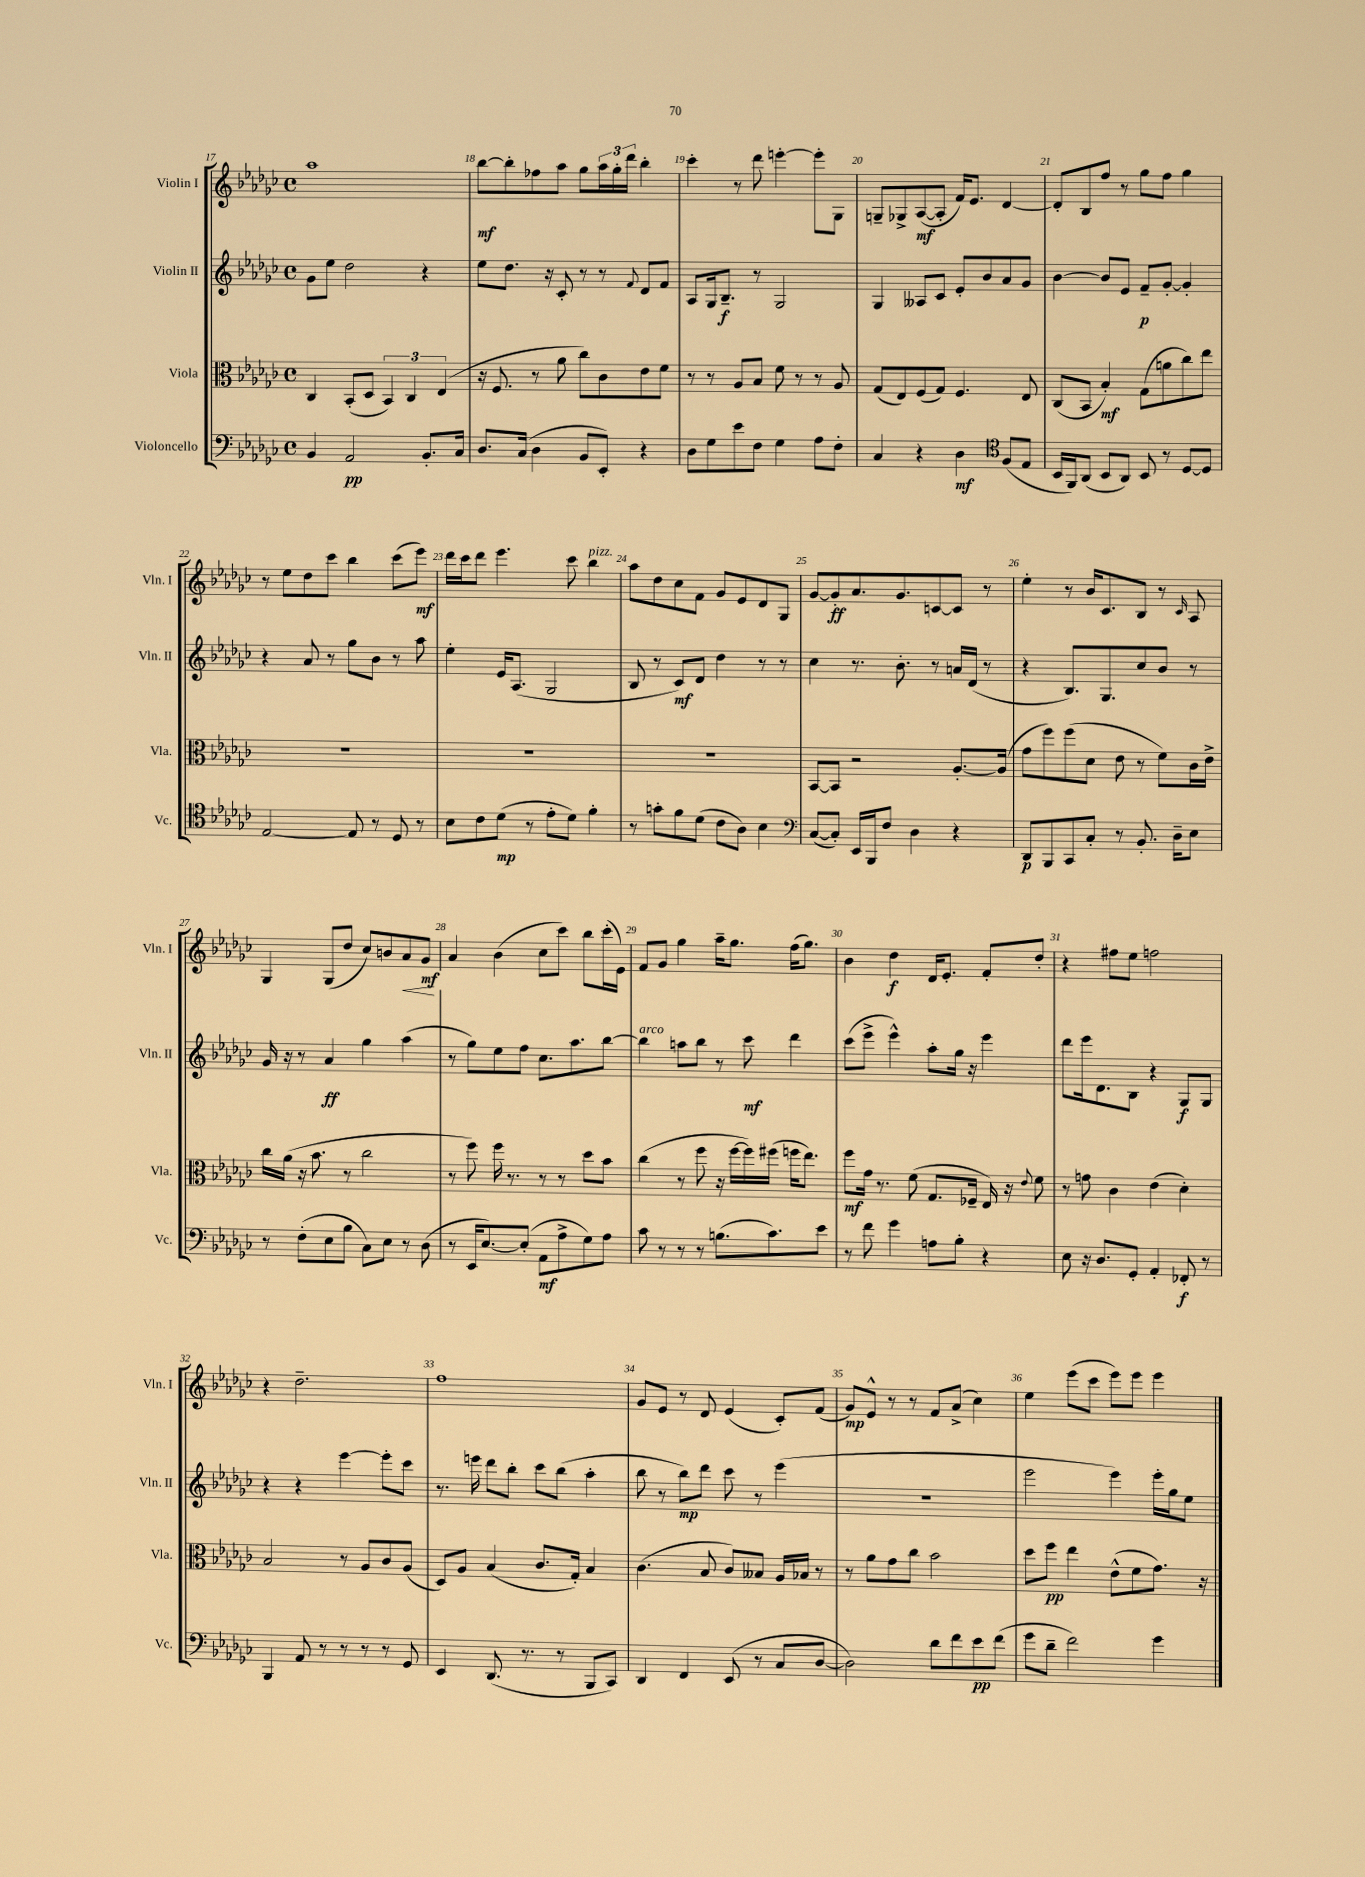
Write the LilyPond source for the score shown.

<<
\new StaffGroup <<
\new Staff = "s0" \with { instrumentName = "Violin I" shortInstrumentName = "Vln. I" } {
    \clef treble \key ges \major \defaultTimeSignature \time 4/4
    aes''1 |
    bes''8~\mf bes''8-. fes''8 aes''8 ges''8 \tuplet 3/2 { aes''16 ges''16-. des'''16 } bes''4-. |
    ces'''4-. r8 des'''8 e'''4~-. e'''8-. ges8 |
    g8-- ges8-> aes8~\mf( aes8-. f'16) ees'8. des'4~ |
    des'8-. bes8 f''8 r8 ges''8 f''8 ges''4 |
    r8 ees''8 des''8 ces'''8 bes''4 ces'''8( ees'''8\mf) |
    des'''16 ces'''16 des'''8 ees'''4. ces'''8 bes''4^\markup { \italic "pizz." } |
    aes''8 des''8 ces''8 f'8 ges'8 ees'8 des'8 ges8 |
    ges'8~ ges'8-.\ff aes'8. ges'8. c'8~ c'8 r8 |
    ees''4-. r8 bes'16 ces'8. bes8 r8 \grace { ces'16 } aes8 |
    ges4 ges8( des''8 ces''8) b'8 aes'8\< ges'8\mf\! |
    aes'4 bes'4( ces''8 ces'''8) bes''8 ces'''16-.( ees'16) |
    f'8 ges'8 ges''4 aes''16-- ges''8. f''16( ges''8.) |
    bes'4 des''4\f des'16 ees'8.-. f'8-. des''8-. |
    r4 fis''8 ees''8 f''2 |
    r4 des''2.-- |
    f''1 |
    ges'8 ees'8 r8 des'8 ees'4( ces'8-.) f'8( |
    ges'8\mp) ees'8-^ r8 r8 f'8 aes'8->( ces''4) |
    ees''4 ees'''8( ces'''8 ees'''8) ees'''8 ees'''4 \bar "|." |
}
\new Staff = "s1" \with { instrumentName = "Violin II" shortInstrumentName = "Vln. II" } {
    \clef treble \key ges \major \defaultTimeSignature \time 4/4
    ges'8 ees''8 des''2 r4 |
    ees''8 des''8. r16 ces'8-. r8 r8 \appoggiatura { f'8 } des'8 f'8 |
    aes8 ges16 bes8.--\f r8 ges2 |
    ges4 aeses8 ces'8 ees'8-. bes'8 aes'8 ges'8 |
    bes'4~ bes'8 ees'8 f'8--\p ges'8~-. ges'4-. |
    r4 aes'8 r8 ges''8 bes'8 r8 aes''8 |
    ees''4-. ees'16 aes8.( ges2 |
    bes8 r8 ces'8\mf) des'8 des''4 r8 r8 |
    ces''4 r8. bes'8.-. r8 a'16 des'16( r8 |
    r4 bes8.) ges8. ces''8 bes'8 r8 |
    ges'16 r16 r8 aes'4\ff ges''4 aes''4( |
    r8 ges''8) ees''8 f''8 ces''8. aes''8. bes''8~ |
    bes''4^\markup { \italic "arco" } a''8 bes''8 r8 ces'''8\mf des'''4 |
    ces'''8( ees'''8-> ees'''4-^) aes''8-. ges''16 r16 ees'''4 |
    des'''8 ees'''16 des'8. bes8 r4 ges8\f ges8 |
    r4 r4 ees'''4~ ees'''8-. ces'''8 |
    r8. e'''16 des'''8 bes''8-. ces'''8 bes''8( aes''4-. |
    bes''8 r8 bes''8\mp) des'''8 ces'''8 r8 ees'''4( |
    R1 |
    ees'''2 ees'''4) ees'''16-. ges''16 ees''8 \bar "|." |
}
\new Staff = "s2" \with { instrumentName = "Viola" shortInstrumentName = "Vla." } {
    \clef alto \key ges \major \defaultTimeSignature \time 4/4
    ces4 bes,8-.( des8 \tuplet 3/2 { bes,4) ces4 ees4( } |
    r16 f8. r8 aes'8 ces''8) ces'8 ees'8 f'8 |
    r8 r8 aes8 bes8 f'8 r8 r8 aes8 |
    ges8( ees8) f8( ges8) f4. ees8 |
    ces8( bes,8 bes4-.\mf) ges8( a'8 ces''8) ees''8 |
    R1 |
    R1 |
    R1 |
    bes,8~ bes,8 r2 aes8.~-. aes16( |
    ges'8 f''8) f''8( des'8 ees'8 r8 f'8) ces'16 ees'16-> |
    ces''16 aes'16( r16 bes'8. r8 ces''2 |
    r8 f''8) f''16 r8. r8 r8 des''8 bes'8 |
    ces''4( r8 f''8 r16 f''16~ f''16) fis''16( f''16 ees''8.) |
    f''8\mf ges'16 r8. f'8( ges8. fes16-- ees16) r16 \appoggiatura { ees'8 } f'8 |
    r8 g'8 ces'4 ees'4( des'4-.) |
    bes2 r8 aes8 ces'8 aes8( |
    des8) aes8 bes4( ces'8. ges16-.) bes4 |
    ces'4.( bes8 ces'8) beses8 aes16 bes16 r8 |
    r8 aes'8 ges'8 ces''8 bes'2 |
    des''8 f''8\pp ees''4 ees'8-^( f'8 ges'8.) r16 \bar "|." |
}
\new Staff = "s3" \with { instrumentName = "Violoncello" shortInstrumentName = "Vc." } {
    \clef bass \key ges \major \defaultTimeSignature \time 4/4
    bes,4 aes,2\pp bes,8.-. ces16 |
    des8. ces16( des4 bes,8 ees,8-.) r4 |
    des8 ges8 ees'8 f8 ges4 aes8 f8-. |
    ces4 r4 des4\mf \clef tenor f8( ees8 |
    bes,16 f,16) aes,8( bes,8 aes,8) bes,8 r8 des8~ des8 |
    ees2~ ees8 r8 des8 r8 |
    bes8 ces'8 des'8\mp( r8 ees'8-. des'8) f'4-. |
    r8 g'8-. f'8 des'8( ces'8 aes8) bes4 |
    \clef bass ces8~( ces8-.) ees,16 bes,,16 f8 des4 r4 |
    des,8\p bes,,8 ces,8 ces8-. r8 bes,8.-. des16-- ees8 |
    r8 f8-.( ees8 bes8 ces8) ees8 r8 des8( |
    r8 ees,16 ees8.~) ees8-.( aes,8\mf aes8-> ges8) aes8 |
    ces'8 r8 r8 r8 b8.( ces'8.) ees'8 |
    r8 f'8 ges'4 a8 bes8-. r4 |
    ees8 r16 des8. ges,8-. aes,4-. fes,8-.\f r8 |
    bes,,4 aes,8 r8 r8 r8 r8 ges,8 |
    ees,4 des,8.( r8. r8 bes,,8 ces,8) |
    des,4 f,4 ees,8( r8 ces8 des8~ |
    des2) des'8 f'8 ees'8\pp f'8( |
    ges'8 des'8-- f'2) ges'4 \bar "|." |
}
>>
>>
\layout { \context { \Score currentBarNumber = #17 \override BarNumber.break-visibility = ##(#f #t #t) barNumberVisibility = #all-bar-numbers-visible } }
